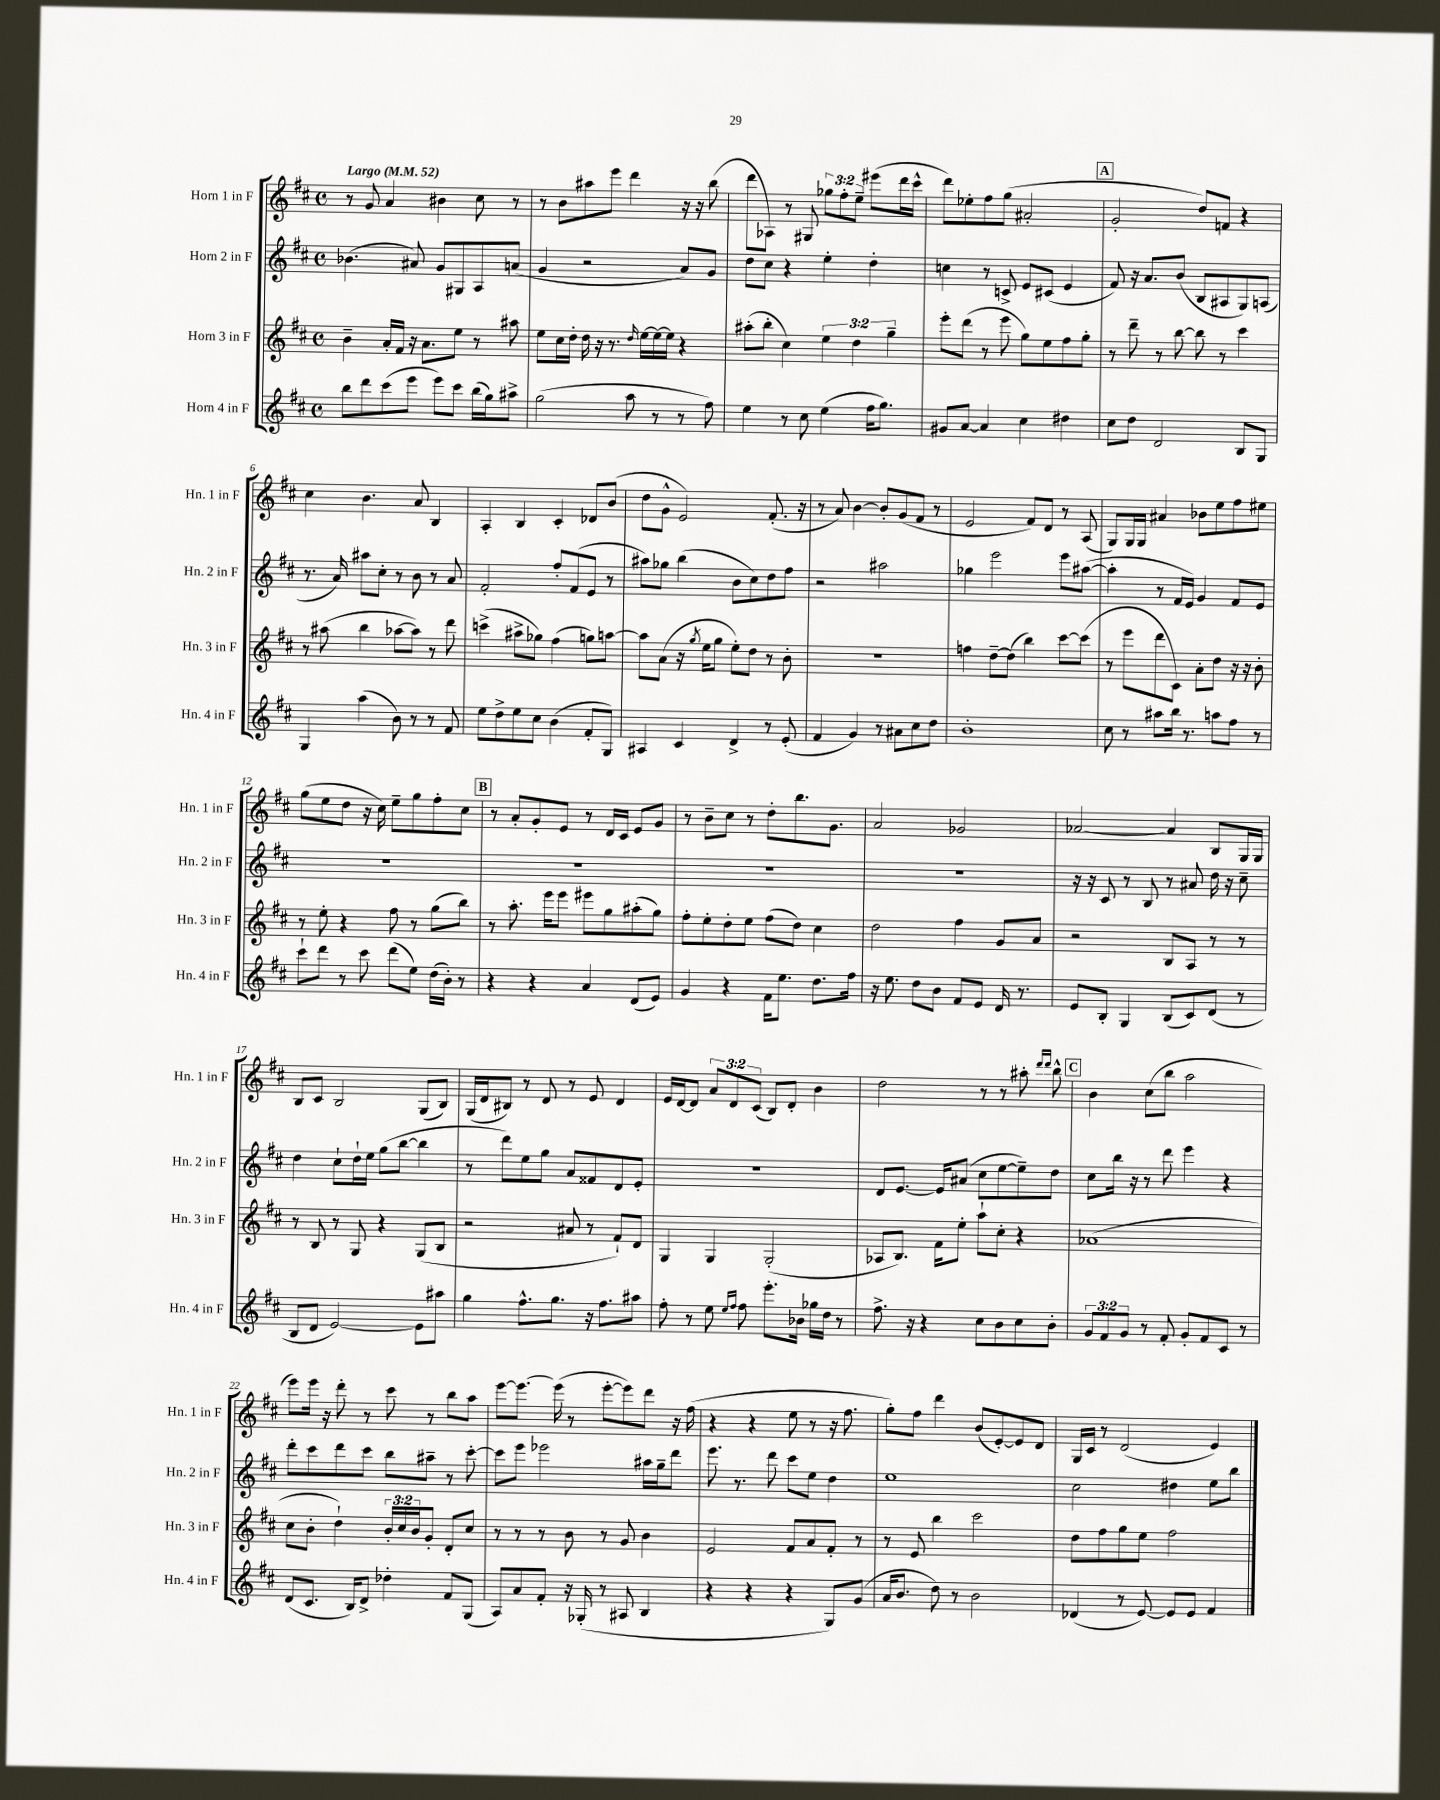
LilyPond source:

<<
\new StaffGroup <<
\new Staff = "s0" \with { instrumentName = "Horn 1 in F" shortInstrumentName = "Hn. 1 in F" } {
    \clef treble \key d \major \defaultTimeSignature \time 4/4 \override Staff.TupletNumber.text = #tuplet-number::calc-fraction-text \tempo "Largo" 4 = 52
    r8 g'8 a'4 bis'4 cis''8 r8 |
    r8 b'8 ais''8 e'''8 d'''4 r16 r16 b''8( |
    d'''8 aes8) r8 gis8 \tuplet 3/2 { ges''8 fis''8-. e''8-- } eis'''8( d'''16 cis'''16-^ |
    d'''8) ees''8-. fis''8 g''8( ais'2-. |
    \mark \markup { \box "A" } g'2-. d''8) f'8 r4 |
    cis''4 b'4. a'8 b4 |
    a4-. b4 cis'4-. des'8 b'8( |
    d''8 g'8-^ e'2) fis'8.-.( r16 |
    r8 a'8) b'4~ b'8-. g'8( fis'8 r8 |
    e'2 fis'8) d'8 r8 a8( |
    g8) g16 g16 ais'4 bes'8 e''8 fis''8 eis''8 |
    g''8( e''8 d''8 r16 cis''16) e''8-- g''8 fis''8-. cis''8 |
    \mark \markup { \box "B" } r8 a'8-. g'8-. e'8 r8 d'16 cis'16 e'8 g'8 |
    r8 b'8-- cis''8 r8 d''8-. b''8. g'8. |
    a'2 ges'2 |
    aes'2~ aes'4 b8 g16 g16 |
    b8 cis'8 b2 g8( b8) |
    g16( d'16 bis8) r8 d'8 r8 e'8 d'4 |
    e'16 d'16~ d'8 \tuplet 3/2 { a'8 d'8 cis'8( } b8) d'8-. b'4 |
    d''2 r8 r8 ais''8-. \grace { d'''16 d'''16 } b''8-^ |
    \mark \markup { \box "C" } b'4 cis''8( b''8 a''2 |
    e'''8) e'''16 r16 d'''8-. r8 cis'''8 r8 b''8 a''8 |
    e'''8~ e'''8.~ e'''16( r8 e'''8~-. e'''8) d'''8 r16 fis''16( |
    r4 r4 e''8 r8 r16 fis''8. |
    g''8-.) fis''8 d'''4 b'8( e'8~-.) e'8 d'8 |
    g16 cis'16 r8 d'2( e'4) \bar "|." |
}
\new Staff = "s1" \with { instrumentName = "Horn 2 in F" shortInstrumentName = "Hn. 2 in F" } {
    \clef treble \key d \major \defaultTimeSignature \time 4/4
    bes'4.( ais'8) g'8 gis8 a8 a'8( |
    g'4 r2 a'8) g'8 |
    d''8 cis''8 r4 e''4-. d''4-. |
    c''4 r8 c'8-> e'8 cis'8( e'4 |
    \mark \markup { \box "A" } fis'8) r16 a'8. b'8( b8 ais8 g8) a8( |
    r8. a'16) ais''8 cis''8-. r8 b'8 r8 a'8 |
    fis'2-. fis''8-. fis'8( e'8 r8 |
    ais''8) ges''8 b''4( b'8 cis''8) d''8 fis''8 |
    r2 ais''2 |
    ges''4 e'''2 e'''8 ais''8~( |
    ais''4-. r8 fis'16 e'16) g'4 fis'8 e'8 |
    R1 |
    \mark \markup { \box "B" } R1 |
    R1 |
    R1 |
    r16 r16 cis'8 r8 b8 r8 ais'8 d''16 r16 cis''8-- |
    d''4 cis''8-! d''16-! e''16 g''8( b''8~ b''4 |
    r8 d'''8) e''8 g''8 a'8 fisis'8 d'8 e'8-. |
    R1 |
    d'8 e'8.~ e'16 ais'8( cis''8 e''8~ e''8--) d''8 |
    \mark \markup { \box "C" } cis''8 b''16 r16 r8 d'''8 e'''4 r4 |
    d'''8-. cis'''8 d'''8 cis'''8 b''8 ais''8-- r8 cis'''8~-. |
    cis'''8 e'''8 ees'''2 ais''16 g''16-- d'''8 |
    e'''8. r8. d'''8 cis'''8 e''8 d''4 |
    e''1 |
    cis''2 dis''4 e''8 b''8 \bar "|." |
}
\new Staff = "s2" \with { instrumentName = "Horn 3 in F" shortInstrumentName = "Hn. 3 in F" } {
    \clef treble \key d \major \defaultTimeSignature \time 4/4 \override Staff.TupletNumber.text = #tuplet-number::calc-fraction-text
    b'4-- a'16-. fis'16 r16 a'8. e''8 r8 ais''8 |
    e''8 cis''16 d''16-. d''16 r16 r8. \grace { d''16 } e''16~ e''16~ e''16 r4 |
    ais''8-.( b''8-. cis''4) \tuplet 3/2 { e''4 d''4 g''4-- } |
    e'''8-. d'''8( r8 e'''8 g''8) e''8 fis''8 g''8-. |
    \mark \markup { \box "A" } r8 d'''8-- r8 b''8~ b''8 r8 cis'''4 |
    r8 ais''8( b''4 aes''8~ aes''8) r8 d'''8 |
    c'''4->( ais''8-> ges''8) fis''4( g''8) a''8~ |
    a''8 a'8( r16 \acciaccatura { g''8 } e''16 g''8 e''8-.) d''8 r8 b'8-. |
    R1 |
    f''4 d''8~-- d''8( b''4) cis'''8~ cis'''8( |
    r8 e'''8 d'''8 cis'8) a'8-. d''8 r16 r16 b'8-. |
    r8 e''8-. r4 fis''8 r8 g''8( b''8) |
    \mark \markup { \box "B" } r8 a''8.-. e'''16 e'''8 eis'''8 g''8 ais''8-.( g''8) |
    fis''8-. e''8-. d''8-. e''8 fis''8( d''8) cis''4 |
    d''2 fis''4 g'8 a'8 |
    r2 b8 a8 r8 r8 |
    r8 b8 r8 g8 r4 g8( b8 |
    r2 ais'8 r8 fis'8-!) d'8 |
    g4 g4 g2-.( |
    aes8 b8.) fis'16 e''8-. a''8-! cis''8-. r4 |
    \mark \markup { \box "C" } aes'1( |
    cis''8 b'8-. d''4-!) \tuplet 3/2 { b'16-. cis''16 b'16 } g'8-. d'8-. cis''8 |
    r8 r8 r8 b'8 r8 g'8 b'4 |
    e'2 fis'8 a'8 fis'8-. r8 |
    r8 e'8 b''4 cis'''2 |
    d''8 fis''8 g''8 e''8 fis''2 \bar "|." |
}
\new Staff = "s3" \with { instrumentName = "Horn 4 in F" shortInstrumentName = "Hn. 4 in F" } {
    \clef treble \key d \major \defaultTimeSignature \time 4/4 \override Staff.TupletNumber.text = #tuplet-number::calc-fraction-text
    b''8 d'''8 cis'''8( e'''8 e'''8) cis'''8 b''16( g''16) ais''8-> |
    g''2( a''8 r8 r8 fis''8) |
    e''4 r8 cis''8 e''4( fis''16 g''8.) |
    gis'8 a'8~ a'4 cis''4 dis''4 |
    \mark \markup { \box "A" } cis''8 d''8 d'2 b8 g8 |
    g4 a''4( b'8) r8 r8 fis'8 |
    e''8 d''8-> e''8 cis''8 b'4( fis'8-. g8) |
    ais4 cis'4 d'4-> r8 e'8-.( |
    fis'4 g'4) r8 ais'8 cis''8 d''8 |
    b'1-. |
    cis''8 r8 ais''8 b''16 r8. a''8 fis''8 r8 |
    cis'''8-! d'''8 r8 cis'''8 d'''8( e''8) d''16( b'16-.) r8 |
    \mark \markup { \box "B" } r4 r4 a'4 d'8( e'8) |
    g'4 r4 fis'16 e''8. d''8. fis''16 |
    r16 e''8. d''8 b'8 fis'8 e'8 d'16 r8. |
    e'8 b8-. g4 b8( cis'8) d'8( r8 |
    b8 d'8 e'2~) e'8 ais''8 |
    g''4 fis''8.-^ g''8. r16 fis''8. ais''8 |
    fis''8-. r8 e''8 \grace { e''16 fis''16 } fis''8 e'''8.-. bes'16 ges''16 d''16 r8 |
    fis''8.-> r16 r4 cis''8 b'8 cis''8 b'8-. |
    \mark \markup { \box "C" } \tuplet 3/2 { g'8 fis'8 g'8 } r8 fis'8-. g'8-. fis'8 cis'8 r8 |
    d'8( cis'8. b16) d'8-> des''4-. fis'8 g8( |
    a8) a'8 fis'8-. r16 ges16-.( r8 ais8 b4 |
    r4 r4 r4 g8) g'8( |
    a'16 b'8. d''8) r8 b'2 |
    des'4( r8 e'8~) e'8 e'8 fis'4 \bar "|." |
}
>>
>>
